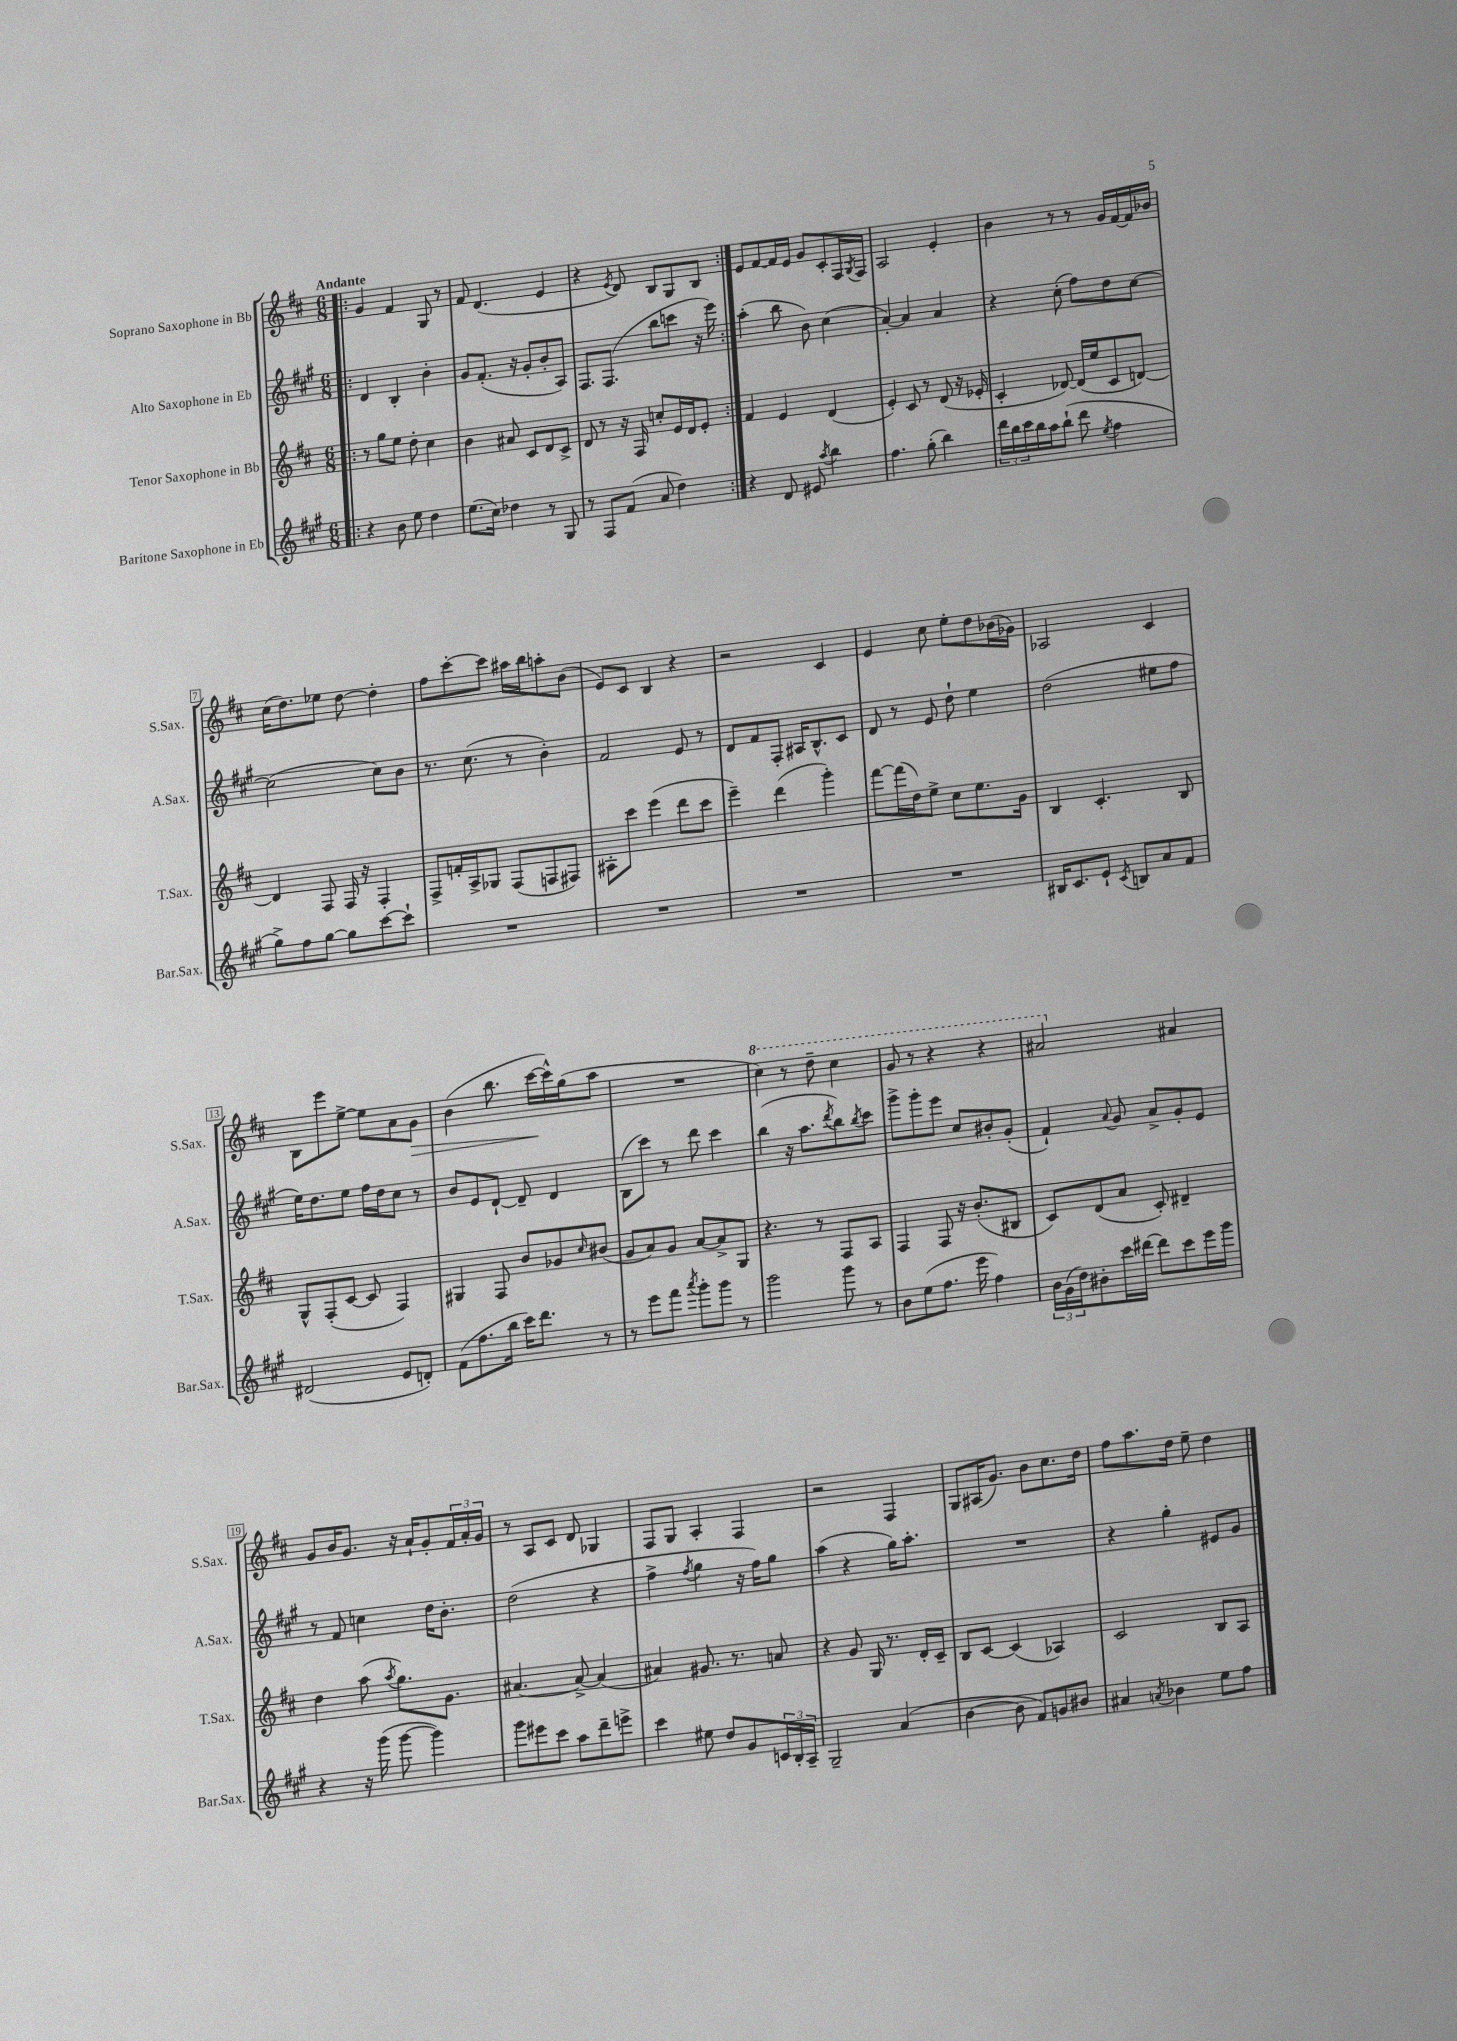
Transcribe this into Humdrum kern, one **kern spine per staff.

**kern	**kern	**kern	**kern
*staff4	*staff3	*staff2	*staff1
*clefG2	*clefG2	*clefG2	*clefG2
*k[f#c#g#]	*k[f#c#]	*k[f#c#g#]	*k[f#c#]
*M6/8	*M6/8	*M6/8	*M6/8
=!|:	=!|:	=!|:	=!|:
4r	8r	4d	4g
.	8gg	.	.
8b	8ee	4B'	4f#
8ee	8dd'	.	.
4dd	4cc#	4b'	8G
.	.	.	8r
=	=	=	=
(8.ee	4b	8g#	8f#
.	.	(8.f#'	(4.d
16cc#)	.	.	.
4dd-	8a#	.	.
.	.	16r	.
.	8c#	8g#'	.
8r	8d	8b'	4e
8G#	8c#^	8A)	.
=	=	=	=
8r	8d	8.F#	4r
8F#	8r	.	.
.	.	(8.F#	.
.	.	.	8qe
(8f#	16r	.	8d)
.	16F#	.	.
8a	8cc'	8bb	8B
4dd)	16e	8ccc	8G
.	16d	.	.
.	8e'	16r	8B
.	.	16eee)	.
=:|!	=:|!	=:|!	=:|!
4r	4f#	(4aa'	8e
.	.	.	[8f#
8d	4e	8bb	16f#]
.	.	.	16e
8e#	.	8b)	8g
8qaa	.	.	.
4bb	(4d	(4cc#	8c#'
.	.	.	16F#
.	.	.	8qG
.	.	.	16F#
=	=	=	=
4.ff#	4e')	[4a')	2A
.	8c#	4a]	.
(8gg#'	8r	.	.
4bb)	(8d	4a	4e'
.	16r	.	.
.	16e-'	.	.
=	=	=	=
24ddd	4c#'	4r	4b
24bb	.	.	.
24ccc#	.	.	.
16bb	.	.	.
16aa	.	.	.
(8bb`	[8d-)	(8cc#'	8r
8ddd	(16d-]	8ff#)	8r
.	16ee	.	.
8qee	.	.	.
4ff#	8c#	8dd	16g
.	.	.	[16f#
.	[8d)	[8cc#	16f#]
.	.	.	16b-
=	=	=	=
8gg#^)	4d]	(2cc#]	(16cc#
.	.	.	8.dd)
8ff#	.	.	.
[8gg#	8F#	.	8ee-
8gg#]	16F#	.	[8dd
.	16r	.	.
[8ccc#	4F#'	8cc#)	4dd']
8ccc#`]	.	8b	.
=	=	=	=
2.r	8F#^	8.r	8ff#
.	16f'	.	[8ccc#'
.	16A^	(8.cc#	.
.	8G-	.	8ccc#]
.	(8F#	8r	16aa#
.	.	.	16bb
.	8F	4b')	8aa'
.	8F#)	.	(8b
=	=	=	=
2.r	8A#'	2f#	8e)
.	8ccc#	.	8c#
.	(4eee	.	4B
.	8ddd	8e	4r
.	8ccc#	8r	.
=	=	=	=
2.r	4eee~)	8d	2r
.	.	8f#	.
.	(4ddd	8F#'	.
.	.	16A#	.
.	.	8.B^^	.
.	4ggg')	.	4c#
.	.	8c#	.
=	=	=	=
2.r	[8fff#	8d	4e
.	(16fff#]	8r	.
.	16dd)	.	.
.	8ee^	8e	8cc#
.	8cc#	8dd`	8ee'
.	8.ee	4ee	8dd
.	.	.	(16b-
.	16g	.	16g-)
=	=	=	=
16B#	4B	(2dd	2A-
8.c#	.	.	.
8e`	4.c#'	.	.
8qc#	.	.	.
8B	.	.	.
8a	.	8ee#	4c#
8f#	8B	8ff#	.
=	=	=	=
(2d#	8G^^	16ee)	8B
.	.	8.dd	.
.	(8F#'	.	8eee
.	[8c#	8ee	[8ee^
.	8c#]	16ff#	8ee]
.	.	16dd	.
8e	4F#)	8cc#	8a
8d')	.	8r	8g
=	=	=	=
(8f#	4G#	8b	(4b
8.ff#	.	8e	.
.	8F#	[8d`	8.bb
16bb	.	.	.
16ccc#)	8b	8d~]	.
8.ddd	.	.	[16ccc#
.	8g-	4d	16ccc#^^])
.	.	.	(16gg
.	16qqcc#	.	.
8r	(8b#	.	8aa
=	=	=	=
8r	8g	(8B	2.r
8eee	8a)	8ccc#)	.
8fff#	8g	8r	.
8qaaa	.	.	.
8ggg#'	[8a	8ddd	.
8ggg#	8a^]	4ccc#	.
8r	8G	.	.
=	=	=	=
2ggg#	4.r	(4bb	4ccc#)
.	.	16r	8r
.	.	8.aa	.
.	8r	.	8ddd~
.	.	8qddd	.
8ggg#	8F#	8bb)	4ccc#
.	.	8qbb	.
8r	8A	8ccc#	.
=	=	=	=
8b	4F#	8ggg#^	8gg
(8ee	.	8ggg#'	8r
8.ff#	8F#	8eee	4r
.	16r	8cc#	.
16eee	(8.b'	.	.
4ff#)	.	8b#'	4r
.	8B#	(8g#'	.
=	=	=	=
24b	8c#)	4f#`)	2aa#
(24g#	.	.	.
24dd)	.	.	.
8b#'	(8d	.	.
.	.	8qqa	.
16ccc#	8a	8g#	.
[16ddd#	.	.	.
8ddd#]	8c#')	8a^	.
8ccc#	4d#~	8g#'	4a#
16eee	.	8e	.
16ggg#	.	.	.
=	=	=	=
4r	4dd	8r	8g
.	.	8f#	16b
.	.	.	8.g
16r	(8aa	4cc	.
(16ggg#	.	.	.
.	8qaa	.	.
[8ggg#	8.gg)	.	16r
.	.	.	16a`
4ggg#])	.	16dd	8g'
.	8.g	8.b'	.
.	.	.	24f#
.	.	.	24a'
.	.	.	24g
=	=	=	=
8ggg#	[4.a#	(2dd	8r
8eee#	.	.	8A
8ccc#	.	.	8c#
8aa	8a#^_	.	8d
8ddd~	(4a#]	4r	4G-
8eee^	.	.	.
=	=	=	=
4ccc#	4a#)	4ff#^	8F#
.	.	.	8G
.	.	8qff#	.
8ee#	8.g#	4gg#	4A'
8dd	.	.	.
.	8.r	.	.
8g#	.	16r	4F#
.	.	16ff#)	.
24c	8a	8gg#	.
24B'	.	.	.
24A~	.	.	.
=	=	=	=
2G#~	4r	(4aa	2r
.	8g	4r	.
.	16G	.	.
.	8.r	.	.
(4a	.	16gg#)	4F#
.	.	8.aa'	.
.	16d'	.	.
.	16c#~	.	.
=	=	=	=
[4b	8B	2.r	8G
.	[8c#	.	(16A#
.	.	.	8.g)
8b]	(4c#]	.	.
8f#)	.	.	8b
8g	4A-)	.	8.cc#
8b#	.	.	.
.	.	.	16dd
=	=	=	=
4a#	2c#	4r	8ff#
.	.	.	8.aa
8qa	.	.	.
4b-	.	4gg#'	.
.	.	.	16dd
.	.	.	8ee~
8ee	8B	8e#	4dd
8ff#	8A	8g#	.
==	==	==	==
*-	*-	*-	*-
